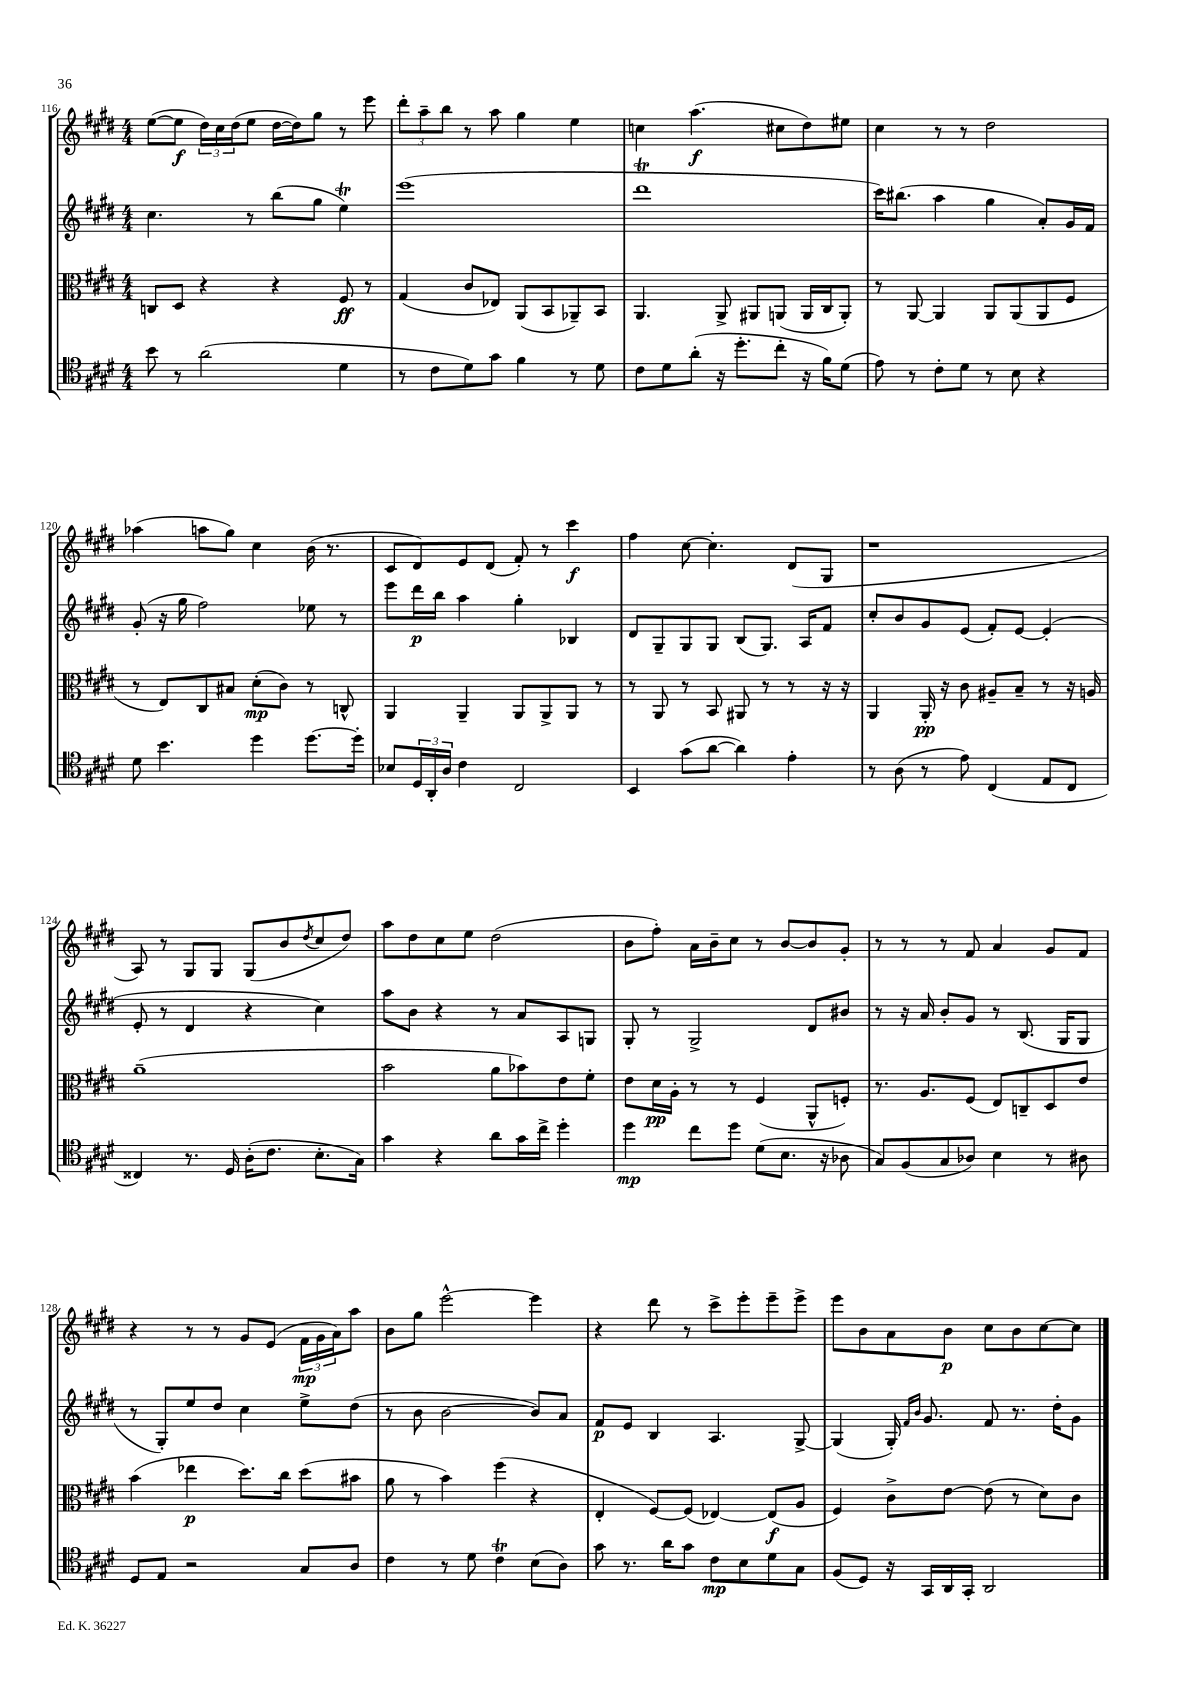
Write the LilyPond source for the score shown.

<<
\new StaffGroup <<
\new Staff = "s0" {
    \clef treble \key e \major \numericTimeSignature \time 4/4
    e''8~( e''8\f \tuplet 3/2 { dis''16) cis''16 dis''16( } e''8 dis''16~ dis''16) gis''8 r8 e'''8 |
    \tuplet 3/2 { dis'''8-. a''8-- b''8 } r8 a''8 gis''4 e''4 |
    c''4 a''4.\f( cis''8 dis''8) eis''8 |
    cis''4 r8 r8 dis''2 |
    aes''4( a''8 gis''8) cis''4 b'16( r8. |
    cis'8 dis'8) e'8 dis'8( fis'8-.) r8 cis'''4\f |
    fis''4 cis''8~ cis''4.-. dis'8( gis8 |
    r1 |
    a8) r8 gis8 gis8 gis8( b'8 \acciaccatura { dis''8 } cis''8 dis''8) |
    a''8 dis''8 cis''8 e''8 dis''2( |
    b'8 fis''8-.) a'16 b'16-- cis''8 r8 b'8~ b'8 gis'8-. |
    r8 r8 r8 fis'8 a'4 gis'8 fis'8 |
    r4 r8 r8 gis'8 e'8( \tuplet 3/2 { fis'16\mp gis'16 a'16) } a''8 |
    b'8 gis''8 e'''2~-^ e'''4 |
    r4 dis'''8 r8 cis'''8-> e'''8-. e'''8-- e'''8-> |
    e'''8 b'8 a'8 b'8\p cis''8 b'8 cis''8~ cis''8 \bar "|." |
}
\new Staff = "s1" {
    \clef treble \key e \major \numericTimeSignature \time 4/4
    cis''4. r8 b''8( gis''8 e''4\trill) |
    e'''1( |
    dis'''1\trill |
    cis'''16) bis''8.( a''4 gis''4 a'8-.) gis'16 fis'16 |
    gis'8-.( r16 gis''16 fis''2) ees''8 r8 |
    e'''8 dis'''16\p b''16 a''4 gis''4-. bes4 |
    dis'8 gis8-- gis8 gis8 b8( gis8.) a16 fis'8 |
    cis''8-. b'8 gis'8 e'8( fis'8-.) e'8~ e'4-.( |
    e'8-. r8 dis'4 r4 cis''4) |
    a''8 b'8 r4 r8 a'8 a8 g8 |
    gis8-. r8 gis2-> dis'8 bis'8 |
    r8 r16 a'16 b'8-. gis'8 r8 b8.( gis16 gis8 |
    r8 gis8-.) e''8 dis''8 cis''4 e''8-> dis''8( |
    r8 b'8 b'2~ b'8) a'8 |
    fis'8\p e'8 b4 a4. gis8~-> |
    gis4( gis16-.) \grace { fis'16 b'16 } gis'8. fis'8 r8. dis''16-. gis'8 \bar "|." |
}
\new Staff = "s2" {
    \clef alto \key e \major \numericTimeSignature \time 4/4
    c8 dis8 r4 r4 fis8\ff r8 |
    gis4( cis'8 ees8) a,8( b,8 aes,8--) b,8 |
    a,4. a,8-> ais,8 a,8( a,16 cis16 a,8-.) |
    r8 a,8~ a,4 a,8 a,8( a,8 fis8 |
    r8 e8) cis8 bis8 dis'8-.\mp( cis'8) r8 c8-^ |
    a,4 a,4-- a,8 a,8-> a,8 r8 |
    r8 a,8 r8 b,8 ais,8 r8 r8 r16 r16 |
    a,4 a,16-.\pp r16 cis'8 ais8-- b8-- r8 r16 a16 |
    a'1--( |
    b'2 a'8 bes'8) e'8 fis'8-. |
    e'8 dis'16\pp a16-. r8 r8 fis4( a,8-^ f8-.) |
    r8. a8. fis8( e8) c8-- dis8 e'8 |
    b'4( ees''4\p dis''8.) cis''16 dis''8( bis'8 |
    a'8 r8 b'4) fis''4( r4 |
    e4-. fis8~) fis8( ees4~) ees8\f( a8 |
    fis4) cis'8-> e'8~ e'8( r8 dis'8) cis'8 \bar "|." |
}
\new Staff = "s3" {
    \clef tenor \key e \major \numericTimeSignature \time 4/4
    b'8 r8 a'2( dis'4 |
    r8 cis'8 dis'8) gis'8 fis'4 r8 dis'8 |
    cis'8 dis'8 a'8-.( r16 dis''8.-. cis''8-. r16 fis'16) dis'8( |
    e'8) r8 cis'8-. dis'8 r8 b8 r4 |
    dis'8 b'4. dis''4 dis''8.~ dis''16-. |
    bes8 \tuplet 3/2 { dis16 a,16-. a16 } cis'4 cis2 |
    b,4 gis'8( a'8~ a'4) e'4-. |
    r8 a8( r8 e'8) cis4( e8 cis8 |
    cisis4) r8. dis16 a16-.( cis'8. b8.-. gis16) |
    gis'4 r4 a'8 gis'16 cis''16-> dis''4-. |
    dis''4\mp cis''8 dis''8 dis'8( b8. r16 aes8 |
    gis8) fis8( gis8 aes8) b4 r8 ais8 |
    dis8 e8 r2 gis8 a8 |
    cis'4 r8 dis'8 cis'4\trill b8( a8) |
    gis'8 r8. a'16 gis'8 cis'8\mp b8 dis'8 gis8 |
    fis8( dis8) r16 gis,16 a,16 gis,16-. a,2 \bar "|." |
}
>>
>>
\layout { \context { \Score currentBarNumber = #116 } }
